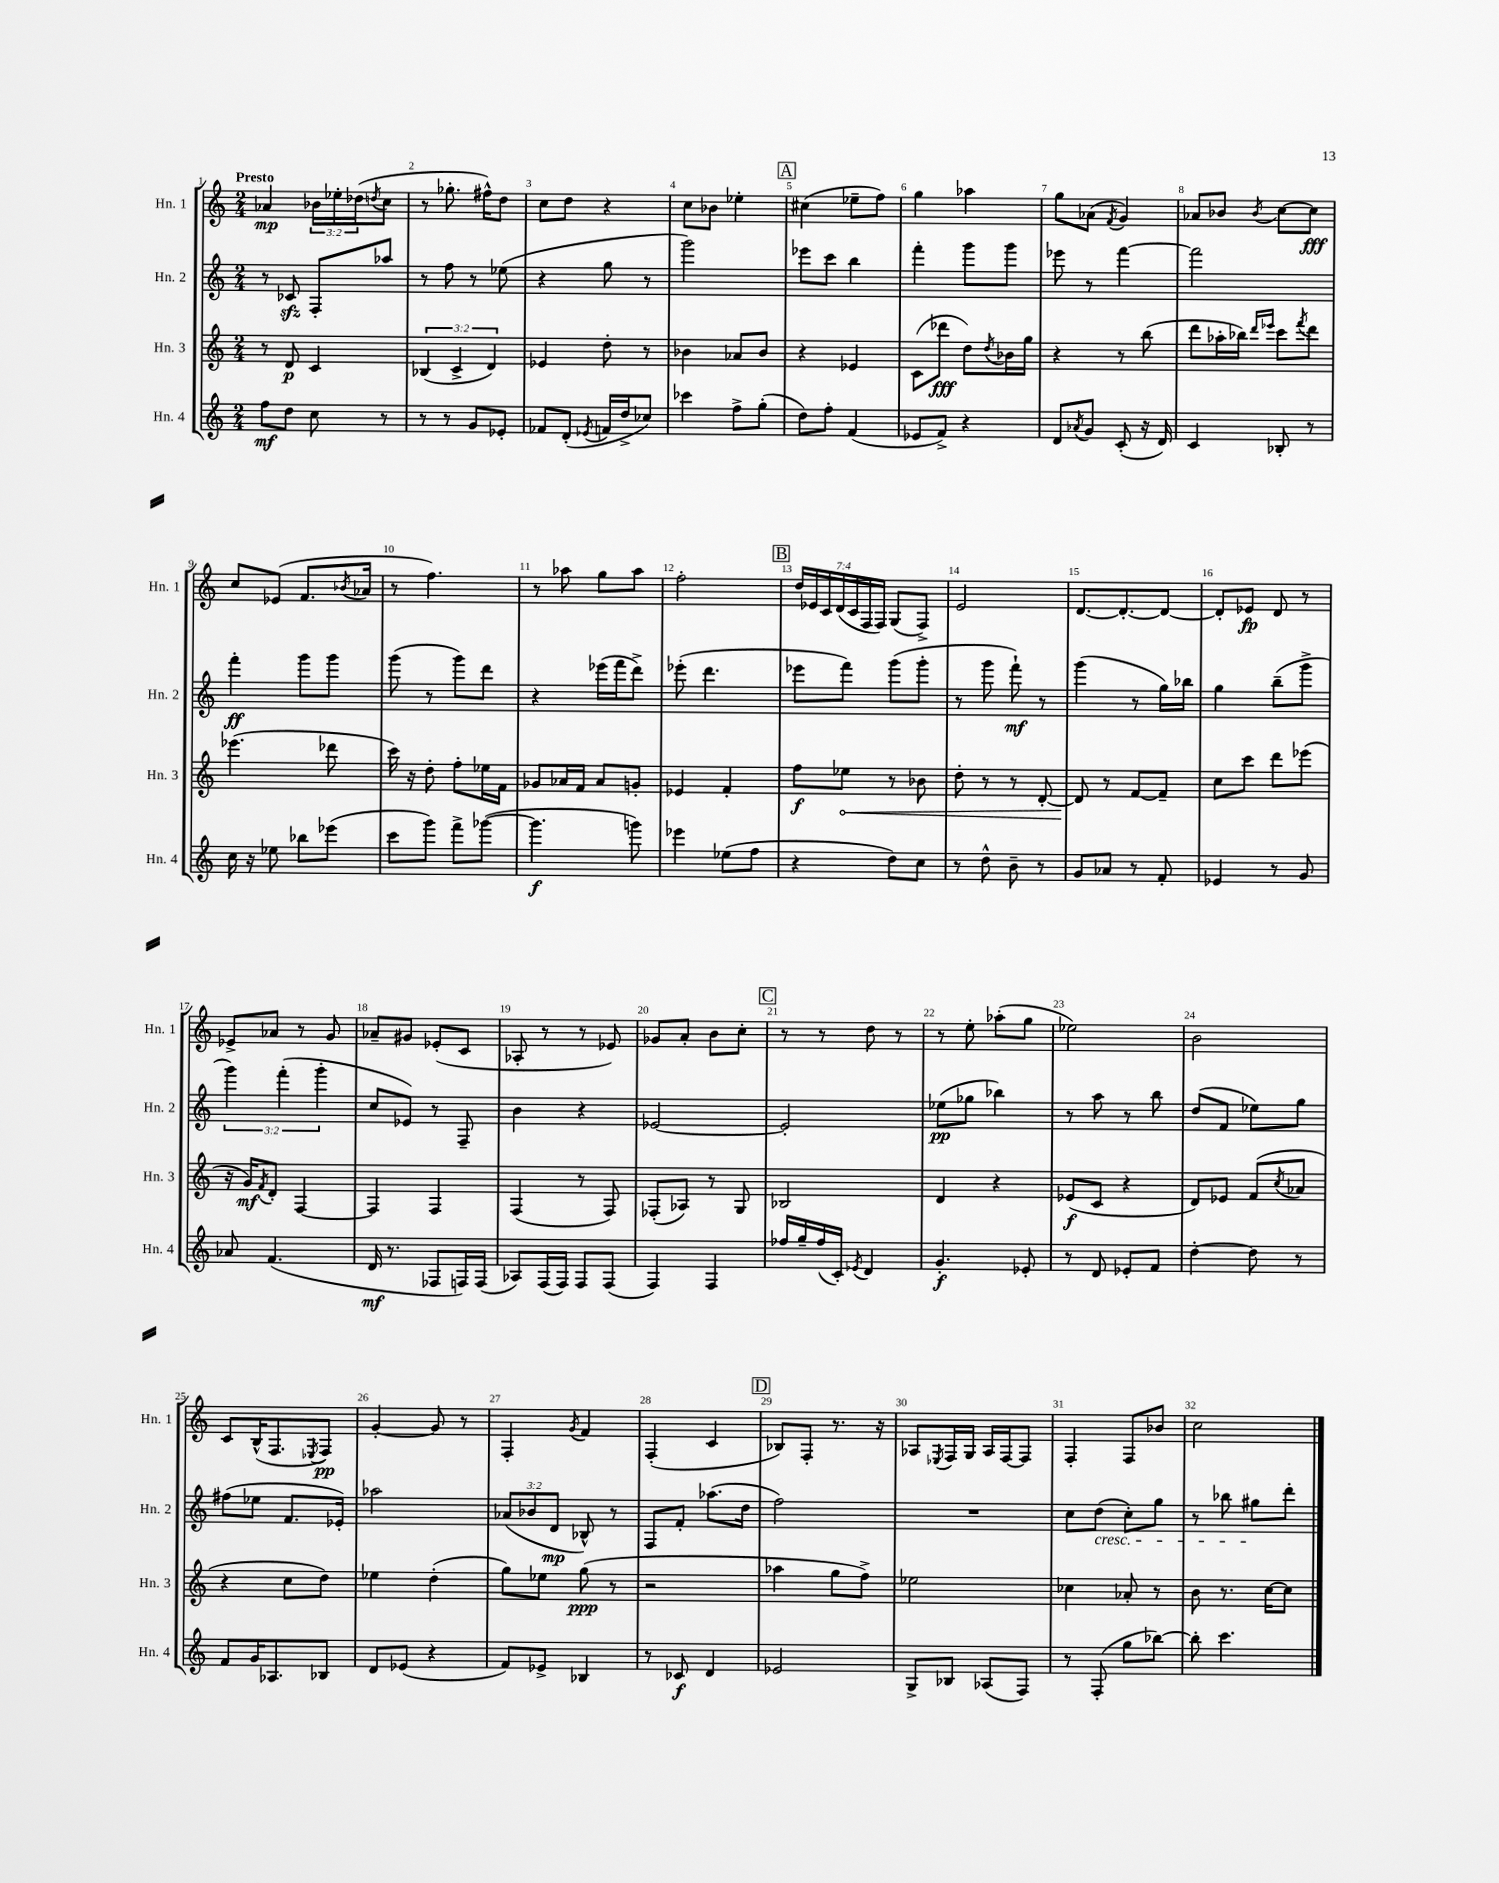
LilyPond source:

<<
\new StaffGroup <<
\new Staff = "s0" \with { instrumentName = "Hn. 1" shortInstrumentName = "Hn. 1" } {
    \clef treble \key c \major \numericTimeSignature \time 2/4 \override Staff.TupletNumber.text = #tuplet-number::calc-fraction-text \tempo "Presto"
    aes'4\mp \tuplet 3/2 { bes'16 ees''16-. des''16( } \acciaccatura { d''8 } c''8 |
    r8 ges''8.-. fis''16-^) d''8 |
    c''8 d''8 r4 |
    c''8 bes'8 ees''4-. |
    \mark \markup { \box "A" } cis''4( ees''8-- f''8) |
    g''4 aes''4 |
    g''8 aes'8( \acciaccatura { f'8 } g'4) |
    aes'8 bes'8 \acciaccatura { bes'8 } c''8~ c''8\fff |
    c''8 ees'8( f'8. \acciaccatura { bes'8 } aes'16 |
    r8 f''4.) |
    r8 aes''8 g''8 aes''8 |
    f''2-. |
    \mark \markup { \box "B" } \tuplet 7/4 { d''16 ees'16 c'16 d'16( c'16 f16 f16) } g8( f8->) |
    e'2 |
    d'8.~ d'8.~-. d'8~ |
    d'8-. ees'8\fp d'8 r8 |
    ees'8-> aes'8 r8 g'8 |
    aes'8-- gis'8 ees'8-.( c'8 |
    aes8-. r8 r8 ees'8) |
    ges'8 a'8-. b'8 c''8-. |
    \mark \markup { \box "C" } r8 r8 d''8 r8 |
    r8 e''8-. aes''8-.( g''8 |
    ees''2) |
    b'2 |
    c'8 b16-^( f8. \acciaccatura { ees8 } f8\pp) |
    g'4~-. g'8 r8 |
    f4-. \acciaccatura { g'8 } f'4 |
    f4-.( c'4 |
    \mark \markup { \box "D" } bes8) f8-. r8. r16 |
    aes8 \acciaccatura { ees8 } f16 g16 aes16 f16~ f8 |
    f4-. f8 bes'8 |
    c''2 \bar "|." |
}
\new Staff = "s1" \with { instrumentName = "Hn. 2" shortInstrumentName = "Hn. 2" } {
    \clef treble \key c \major \numericTimeSignature \time 2/4 \override Staff.TupletNumber.text = #tuplet-number::calc-fraction-text
    r8 ces'8\sfz f8-. aes''8 |
    r8 f''8 r8 ees''8( |
    r4 g''8 r8 |
    g'''2) |
    \mark \markup { \box "A" } ees'''8 c'''8 b''4 |
    f'''4-. g'''8 g'''8 |
    ees'''8 r8 f'''4~ |
    f'''2 |
    f'''4-.\ff g'''8 g'''8 |
    g'''8( r8 g'''8) d'''8 |
    r4 ees'''16( f'''16 d'''8->) |
    ees'''8-.( d'''4. |
    \mark \markup { \box "B" } ees'''8 f'''8) g'''8( g'''8-. |
    r8 g'''8 f'''8-!\mf) r8 |
    g'''4( r8 g''16) bes''16 |
    g''4 b''8--( g'''8-> |
    \tuplet 3/2 { g'''4) f'''4-.( g'''4-. } |
    c''8 ees'8) r8 f8-- |
    b'4 r4 |
    ees'2~ |
    \mark \markup { \box "C" } ees'2-. |
    ees''8\pp( ges''8 bes''4) |
    r8 a''8 r8 b''8 |
    d''8( f'8 ees''8) g''8 |
    fis''8( ees''8 f'8. ees'16-.) |
    aes''2 |
    \tuplet 3/2 { aes'8( bes'8 d'8\mp } bes8-^) r8 |
    f8 f'8-. aes''8.( d''16 |
    \mark \markup { \box "D" } f''2) |
    R2 |
    c''8 d''8\cresc( c''8-.) g''8 |
    r8 bes''8 gis''8\! d'''8-. \bar "|." |
}
\new Staff = "s2" \with { instrumentName = "Hn. 3" shortInstrumentName = "Hn. 3" } {
    \clef treble \key c \major \numericTimeSignature \time 2/4 \override Staff.TupletNumber.text = #tuplet-number::calc-fraction-text
    r8 d'8\p c'4 |
    \tuplet 3/2 { bes4( c'4-> d'4) } |
    ees'4 d''8-. r8 |
    bes'4 aes'8 bes'8 |
    \mark \markup { \box "A" } r4 ees'4 |
    c'8( des'''8\fff d''8) \acciaccatura { d''8 } bes'16 g''16 |
    r4 r8 b''8( |
    d'''8 aes''16-. bes''16) \grace { d'''16 ees'''16 } c'''8 \acciaccatura { f'''8 } d'''8 |
    ees'''4.( des'''8 |
    c'''16) r16 d''8-. f''8-. ees''16 f'16 |
    ges'8 aes'16 f'16 aes'8 g'8-. |
    ees'4 f'4-. |
    \mark \markup { \box "B" } f''8\f \once \override Hairpin.circled-tip = ##t ees''8\< r8 bes'8 |
    d''8-. r8 r8 d'8~-. |
    d'8\! r8 f'8~ f'8-- |
    c''8 c'''8 d'''8 ees'''8( |
    r16 g'16\mf) \acciaccatura { f'8 } d'8-. f4~ |
    f4 f4 |
    f4( r8 f8) |
    fes8-.( aes8) r8 g8 |
    \mark \markup { \box "C" } bes2 |
    d'4 r4 |
    ees'8\f( c'8 r4 |
    d'8) ees'8 f'8( \acciaccatura { c''8 } aes'8 |
    r4 c''8 d''8) |
    ees''4 d''4-.( |
    g''8) ees''8 g''8\ppp( r8 |
    r2 |
    \mark \markup { \box "D" } aes''4 g''8 f''8->) |
    ees''2 |
    ces''4 aes'8-. r8 |
    b'8 r8. c''16~ c''8 \bar "|." |
}
\new Staff = "s3" \with { instrumentName = "Hn. 4" shortInstrumentName = "Hn. 4" } {
    \clef treble \key c \major \numericTimeSignature \time 2/4
    f''8\mf d''8 c''8 r8 |
    r8 r8 g'8 ees'8-. |
    fes'8 d'8-.( \acciaccatura { ees'8 } f'16 d''16-> ces''8) |
    ces'''4 f''8-> g''8-.( |
    \mark \markup { \box "A" } d''8) f''8-. f'4( |
    ees'8 f'8->) r4 |
    d'8 \acciaccatura { aes'8 } g'8 c'8-.( r16 d'16) |
    c'4 bes8-. r8 |
    c''16 r16 ees''8 bes''8 ees'''8( |
    c'''8 g'''8) f'''8-> ges'''8~( |
    ges'''4.\f g'''8) |
    ees'''4 ees''8( f''8 |
    \mark \markup { \box "B" } r4 d''8) c''8 |
    r8 d''8-^ b'8-- r8 |
    g'8 aes'8 r8 f'8-. |
    ees'4 r8 g'8 |
    aes'8 f'4.( |
    d'16\mf r8. fes8 f16) f16( |
    aes8) f16( f16) f8 f8( |
    f4) f4 |
    \mark \markup { \box "C" } fes''16 g''16-- fes''16( c'16-.) \acciaccatura { ees'8 } d'4 |
    g'4.-.\f ees'8-. |
    r8 d'8 ees'8-. f'8 |
    d''4~-. d''8 r8 |
    f'8 g'16 aes8. bes8 |
    d'8 ees'8( r4 |
    f'8) ees'8-> bes4 |
    r8 ces'8\f d'4 |
    \mark \markup { \box "D" } ees'2 |
    g8-> bes8 aes8( f8) |
    r8 f8-.( g''8 bes''8~) |
    bes''8-. c'''4. \bar "|." |
}
>>
>>
\layout { \context { \Score \override BarNumber.break-visibility = ##(#f #t #t) barNumberVisibility = #all-bar-numbers-visible } }
